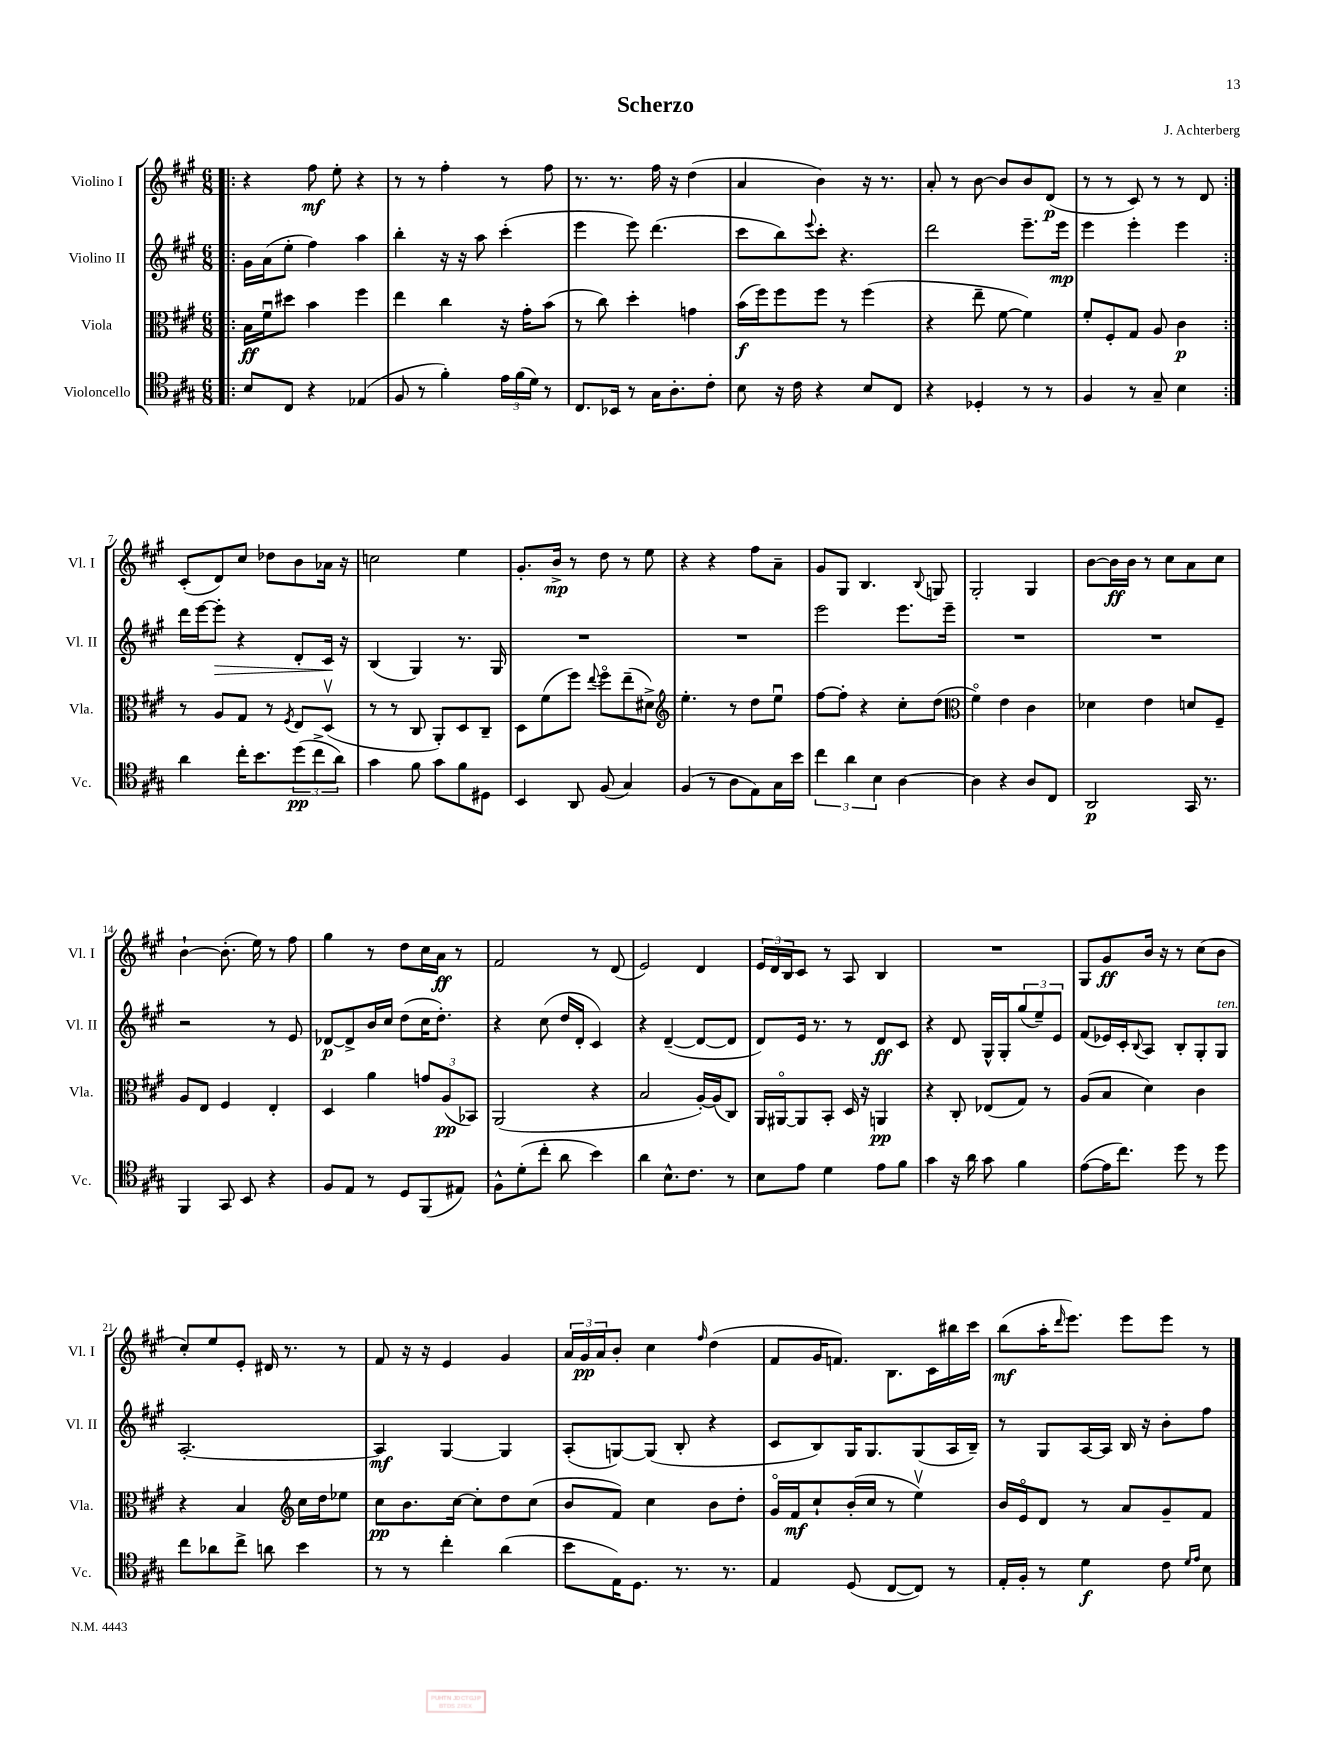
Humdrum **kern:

**kern	**kern	**kern	**kern
*staff4	*staff3	*staff2	*staff1
*clefC4	*clefC3	*clefG2	*clefG2
*k[f#c#g#]	*k[f#c#g#]	*k[f#c#g#]	*k[f#c#g#]
*M6/8	*M6/8	*M6/8	*M6/8
=!|:	=!|:	=!|:	=!|:
8B	16B	16g#	4r
.	16f#u	(16a	.
8C#	8dd#	8ee'	.
4r	4b	4ff#)	8ff#
.	.	.	8ee'
(4E-	4ff#	4aa	4r
=	=	=	=
8F#	4ee	4bb'	8r
8r	.	.	8r
4f#')	4cc#	16r	4ff#'
.	.	16r	.
.	.	8aa	.
24e	16r	(4ccc#'	8r
(24f#	.	.	.
.	16g#'	.	.
24d)	.	.	.
8r	(8b	.	8ff#
=	=	=	=
8.C#	8r	4eee	8.r
.	8cc#)	.	.
16BB-	.	.	8.r
8r	4dd'	8eee)	.
16G#	.	(4.ddd	16ff#
8.A'	.	.	16r
.	4g	.	(4dd
8c#'	.	.	.
=	=	=	=
8B	(16b	8ccc#	4a
.	16ff#)	.	.
16r	8ff#	8bb)	.
16c#	.	.	.
.	.	8qqeee	.
4r	8ff#	8ccc#'	4b)
.	8r	4.r	.
8B	(4ff#	.	16r
.	.	.	8.r
8C#	.	.	.
=	=	=	=
4r	4r	2ddd	8a'
.	.	.	8r
4D-'	8ee~	.	[8b
.	[8f#	.	8b]
8r	4f#])	8.eee~	8b
8r	.	.	(8d
.	.	16eee	.
=	=	=	=
4F#	8f#'	4eee	8r
.	8F#'	.	8r
8r	8G#	4eee'	8c#)
8G#~	8A	.	8r
4B	4c#	4eee	8r
.	.	.	8d
=:|!	=:|!	=:|!	=:|!
4a	8r	16ddd	(8c#'
.	.	[16eee	.
.	8A	8eee']	8d)
16cc#'	8G#	4r	8cc#
8.b	.	.	.
.	8r	.	8dd-
.	8qF#	.	.
(12dd	8E	8d'	8b
12cc#^	.	.	.
.	(8Dv	16c#	16a-
12a)	.	.	.
.	.	16r	16r
=	=	=	=
4g#	8r	(4B	2cc
.	8r	.	.
8f#	8C#	4G#)	.
8g#	8AA')	.	.
8f#	8D	8.r	4ee
8D#	8C#~	.	.
.	.	16G#	.
=	=	=	=
4BB	8D	2.r	8.g#'
.	(8f#	.	.
.	.	.	16b^
8AA	8ff#)	.	8r
.	8qqee	.	.
(8F#	8ff#o	.	8dd
4G#)	(8ee~	.	8r
.	8d#^)	.	8ee
=	=	=	=
*	*clefG2	*	*
(4F#	4.ee'	2.r	4r
8r	.	.	4r
8A	8r	.	.
8E)	8dd	.	8ff#
16G#	8eeu	.	8a~
16b	.	.	.
=	=	=	=
6cc#	[8ff#	2eee	8g#
.	8ff#']	.	8G#
6a	.	.	.
.	4r	.	4.B
6B	.	.	.
[4A	8cc#'	8.eee	.
.	.	.	8qqB
.	(8dd	.	8G
.	.	16eee~	.
=	=	=	=
*	*clefC3	*	*
4A]	4f#o)	2.r	2G#'
4r	4e	.	.
8A	4c#	.	4G#
8C#	.	.	.
=	=	=	=
2AA	4d-	2.r	[8b
.	.	.	16b]
.	.	.	16b
.	4e	.	8r
.	.	.	8cc#
16GG#	8d	.	8a
8.r	.	.	.
.	8F#~	.	8cc#
=	=	=	=
4FF#	8A	2r	[4b`
.	8E	.	.
8GG#	4F#	.	(8.b']
8BB	.	.	.
.	.	.	16ee)
4r	4E'	8r	8r
.	.	8e	8ff#
=	=	=	=
8F#	4D	[8d-	4gg#
8E	.	8d-^]	.
8r	4a	16b	8r
.	.	16cc#	.
8D	.	(8dd	8dd
(8FF#	12g	16cc#	16cc#
.	.	8.dd')	16a
.	(12A	.	.
8E#)	.	.	8r
.	12BB-)	.	.
=	=	=	=
8F#^^	(2AA	4r	2f#
(8d'	.	.	.
8cc#'	.	(8cc#	.
8a	.	16dd	.
.	.	16d'	.
4b)	4r	4c#)	8r
.	.	.	(8d
=	=	=	=
4a	2B	4r	2e)
8.B^^	.	([4d~	.
8.c#	.	.	.
.	[16A')	8d_	4d
.	(16A]	.	.
8r	8C#)	8d]	.
=	=	=	=
8B	16AA	8d)	24e
.	.	.	24d
.	[16AA#o	.	.
.	.	.	24B
8e	8AA#]	16e	8c#
.	.	8.r	.
4d	8BB'	.	8r
.	16D	8r	8A
.	16r	.	.
8e	4AA	8d	4B
8f#	.	8c#	.
=	=	=	=
4g#	4r	4r	2.r
16r	8C#'	8d	.
16a	.	.	.
8g#	(8E-	16G#^^	.
.	.	16G#'	.
4f#	8G#)	(12gg#	.
.	.	12ee~)	.
.	8r	.	.
.	.	12e	.
=	=	=	=
([8e	(8A	(8f#	8G#
16e]	8B	16e-)	8g#
8.cc#)	.	16c#'	.
.	.	8qqB	.
.	4d)	8A	16b
.	.	.	16r
8dd	.	8B'	8r
8r	4c#	8G#'	(8cc#
8dd	.	8G#	8b
=	=	=	=
8cc#	4r	[2.A'	8cc#')
8a-	.	.	8ee
8cc#^	4B	.	8e'
8a	.	.	16d#
.	.	.	8.r
*	*clefG2	*	*
4b	16cc#	.	.
.	16dd	.	.
.	8ee-	.	8r
=	=	=	=
8r	8cc#	4A]	8f#
8r	8.b	.	16r
.	.	.	16r
4cc#'	.	[4G#	4e
.	[16cc#	.	.
.	8cc#']	.	.
(4a	8dd	4G#]	4g#
.	(8cc#	.	.
=	=	=	=
8b	8b	(8A'	24a
.	.	.	24g#
.	.	.	24a
16E)	8f#)	[8G)	8b'
8.D	.	.	.
.	4cc#	(8G]	4cc#
8.r	.	8B'	.
.	.	.	16qqff#
.	8b	4r	(4dd
8.r	.	.	.
.	8dd'	.	.
=	=	=	=
4E	16g#o	8c#	8f#
.	16f#	.	.
.	8cc#`	8B)	16g#
.	.	.	8.f)
(8D	(16b'	16G#	.
.	16cc#	8.G#	.
[8C#	8r	.	8.B
8C#])	4eev)	(8G#	.
.	.	.	16c#
8r	.	16A	16bb#
.	.	16B~)	16ccc#
=	=	=	=
16E'	16b	8r	(8bb
16F#'	16eo	.	.
8r	8d	8G#	16aa'
.	.	.	16qqddd
.	.	.	8.eee)
4d	8r	[16A	.
.	.	16A]	.
.	8a	16B	8eee
.	.	16r	.
8c#	8g#~	8b'	8eee
16qqd	.	.	.
16qqe	.	.	.
8B	8f#	8ff#	8r
==	==	==	==
*-	*-	*-	*-
